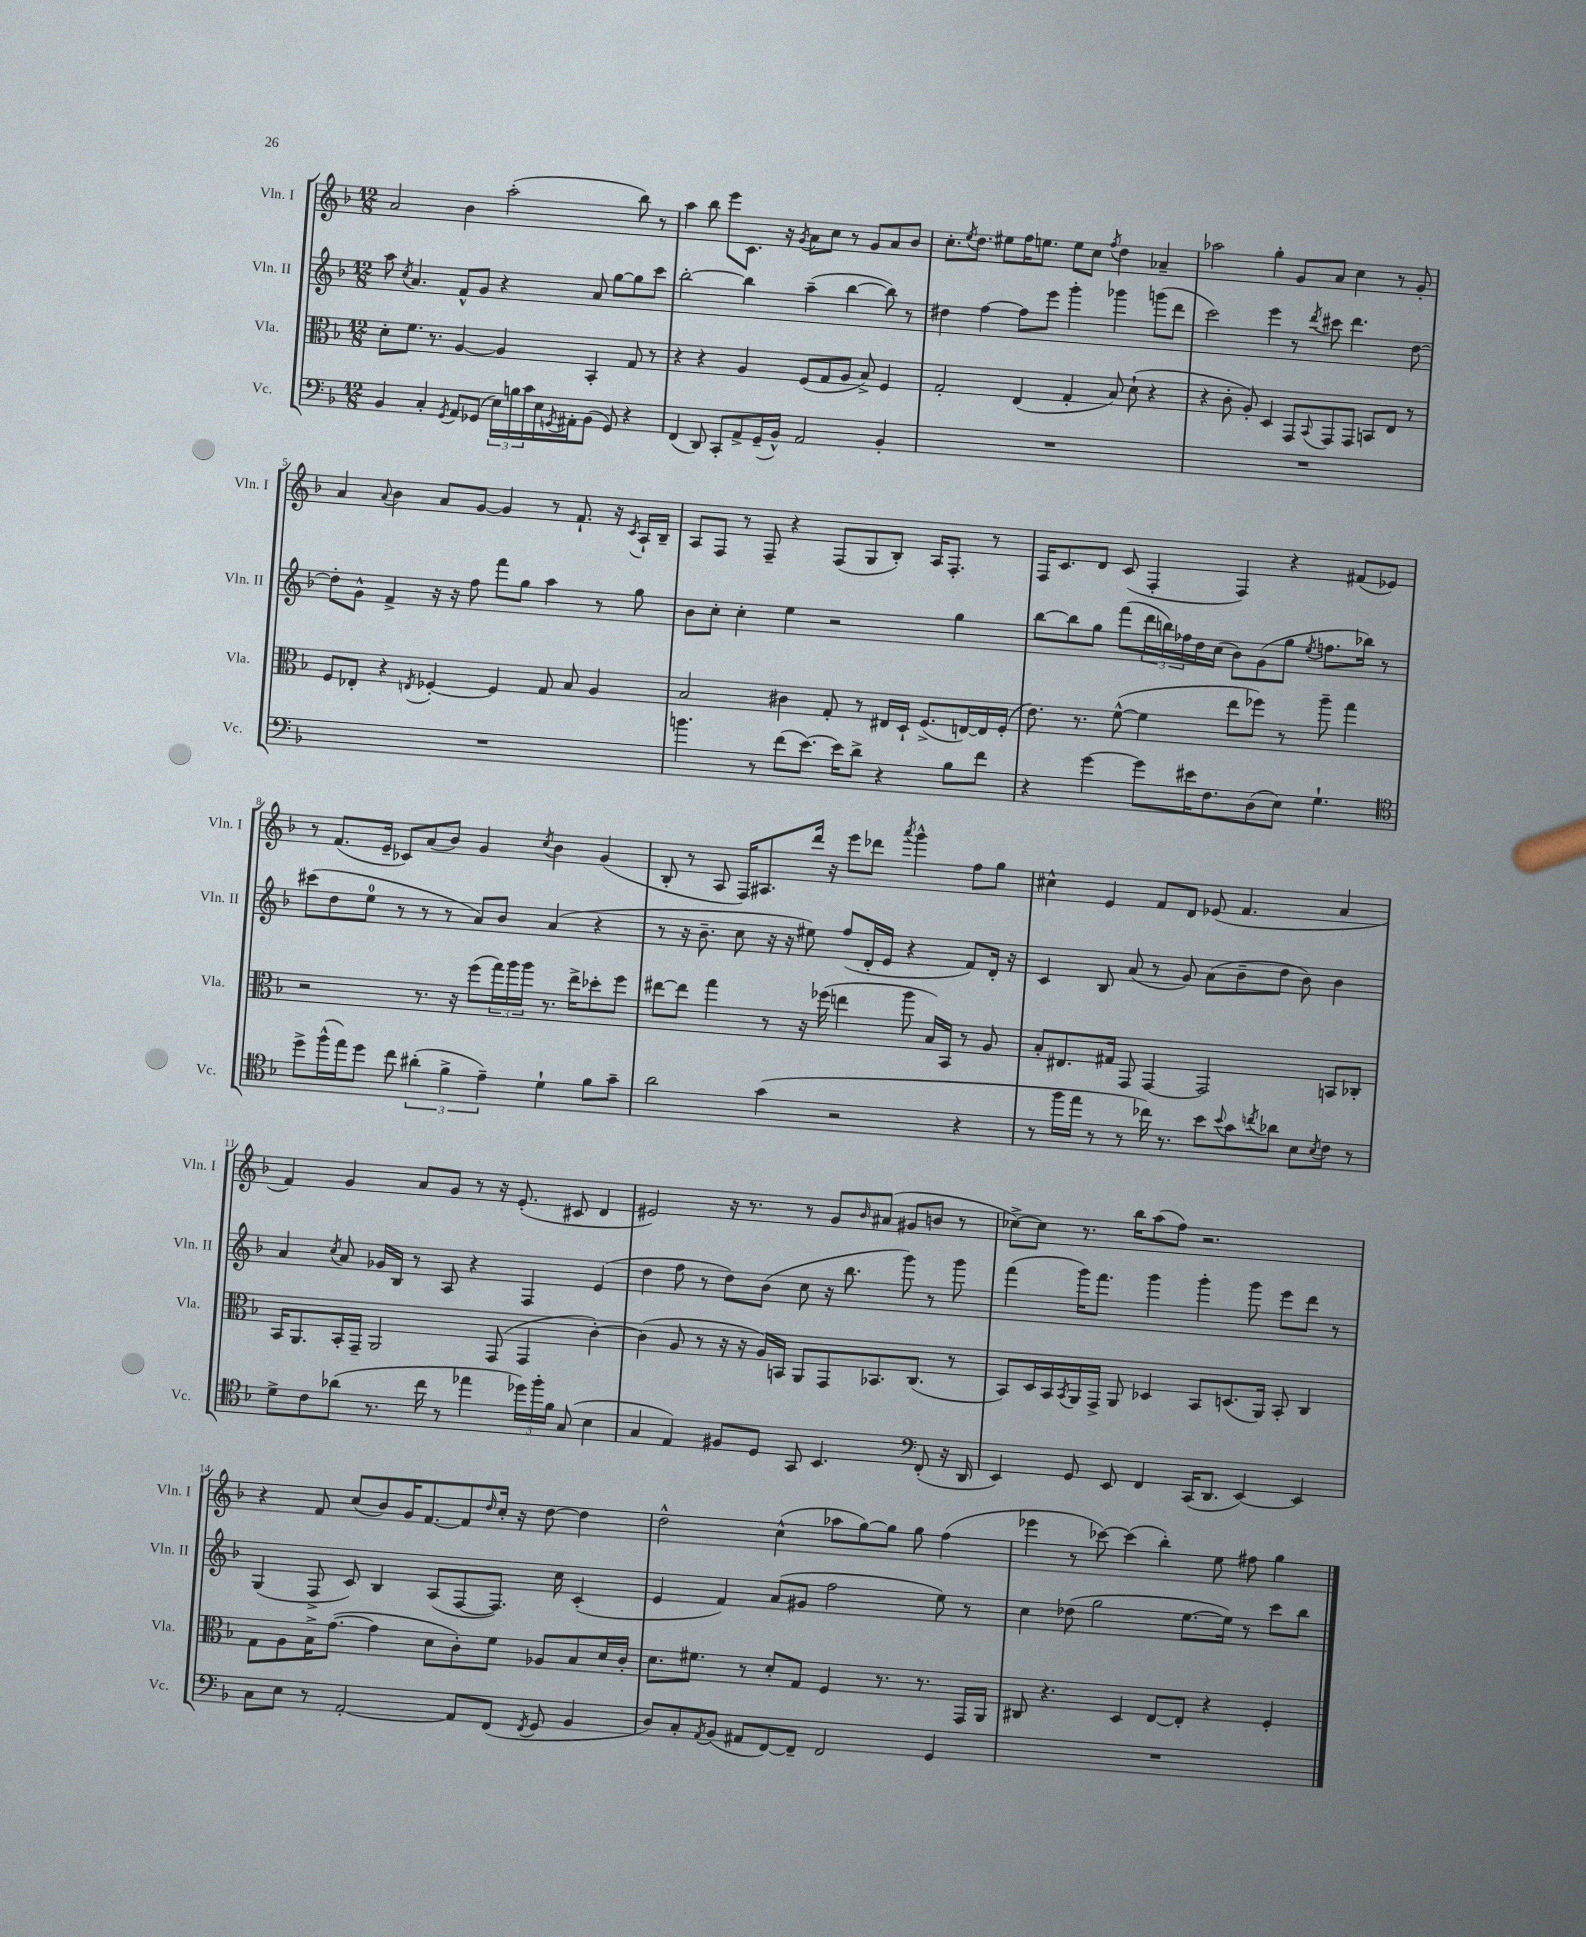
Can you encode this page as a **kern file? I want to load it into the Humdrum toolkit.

**kern	**kern	**kern	**kern
*staff4	*staff3	*staff2	*staff1
*clefF4	*clefC3	*clefG2	*clefG2
*k[b-]	*k[b-]	*k[b-]	*k[b-]
*M12/8	*M12/8	*M12/8	*M12/8
4BB-	8d'	8aa	2a
.	.	8qcc	.
.	8.f	4.a	.
4C'	.	.	.
.	8.r	.	.
8qGG	.	.	.
8AA	[4A	8f^^	4b-
(8GG-	.	8g	.
24E)	4A]	4r	(2aa'
24B	.	.	.
24c	.	.	.
16E	.	.	.
8qGG	.	.	.
16AA#'	.	.	.
(8BB-	4BB-'	8a	.
8GG)	.	[8gg	.
4r	8G	8gg]	8bb-)
.	8r	8ccc	8r
=	=	=	=
(4FF	4r	[2bb-'	4aa
8DD)	4r	.	8bb-
8CC'	.	.	8eee
8AA^	4A	4bb-]	8.c
(16GG~	.	.	.
16BB-^^)	.	.	16r
.	.	.	8qg
2AA	(8F	(4aa~	8a
.	8G	.	8cc
.	8A	[4bb-	8r
.	8B-^)	.	8g
4BB-'	4F	8bb-])	8a
.	.	8r	8b-
=	=	=	=
1.r	2G'	4dd#	8.cc'
.	.	.	8qee
.	.	.	8.dd
.	.	[4ff	.
.	.	.	8ee#
.	(4E	8ff]	16ff
.	.	.	8.ee
.	.	8eee	.
.	4G'	4ggg'	8ee
.	.	.	8cc
.	.	.	8qff
.	8B-)	4ggg-	4dd
.	(8d`	.	.
.	4r	(8ggg	4a-~
.	.	8ddd	.
=	=	=	=
1.r	4r	2ccc)	2aa-
.	8c'	.	.
.	8A')	.	.
.	4D	4eee	4gg'
.	8GG	8r	8g
.	8qqBB-	8qddd	.
.	8GG	8ccc#	8a
.	8GG	4.ddd	4cc
.	8BB	.	.
.	8E	.	8r
.	8r	[8dd	8g'
=	=	=	=
1.r	8F	8dd']	4a
.	8E-'	8g^^	.
.	.	.	8qqa
.	4r	4f^	4b-
.	8qE	.	.
.	[4F-'	16r	8a
.	.	16r	.
.	.	8ff	[8g
.	4F-]	8fff	4g]
.	.	8gg	.
.	8G	4aa	8r
.	8B-	.	8.f`
.	4A	8r	.
.	.	.	16r
.	.	.	8qc
.	.	8gg	16A`
.	.	.	16B-~
=	=	=	=
4.b	2B-	8b-	8A
.	.	8cc'	8F
.	.	4cc'	8r
8r	.	.	8F~
(8f	4c#	4ee	4r
[8.e)	.	.	.
.	8G'	2r	(8F
16e]	.	.	.
8d^	8r	.	8G
4r	16E#	.	8B-')
.	16D`	.	.
.	(8.F^	.	16A
.	.	.	8.F'
8B-	.	4gg	.
.	[16E)	.	.
8f	16E]	.	8r
.	(16F'	.	.
=	=	=	=
4r	8.e)	[8bb-	16F
.	.	.	8.c
.	.	8bb-]	.
.	8.r	.	.
[4g	.	8gg	8d
.	([8f^^	(8fff	(8c
8g]	4f]	24ddd	4F'
.	.	24bb)	.
.	.	24ff-	.
16e#	.	16dd	.
8.F	.	(16cc	.
.	8ee	8b-)	4F)
(8D	8ff-)	(8g	.
8E)	8r	8gg	4r
.	.	8qee	.
4.G`	8aa~	8.ff	.
.	4gg	.	(8f#
.	.	16bb-)	.
.	.	8r	8e-)
=	=	=	=
*clefC4	*	*	*
8dd^	2r	(8ccc#	8r
(16ff^^	.	8dd	(8.f
16ee)	.	.	.
8dd	.	8ee	.
.	.	.	16e~
8cc	.	8r	8c-)
(6a#'	8.r	8r	(8a
.	.	8r	8b-)
6f^	.	.	.
.	16r	.	.
.	(8ff	8a)	4g
6e~)	.	.	.
.	24gg)	8b-	.
.	24aa	.	.
.	24aa	.	.
.	.	.	8qcc
4d`	8.r	(4a	4b-
.	16ee^	.	.
8f	8dd-'	4r	(4g
8g~	8ff	.	.
=	=	=	=
2a	[8ee#	8r	8B-'
.	8ee#]	16r	8r
.	.	8.b-~	.
.	4gg	.	8A
.	.	8cc	16F)
.	.	.	8.A#
(4g	8r	16r	.
.	.	16r	.
.	16r	8ee#)	16ddd
.	(16ff-	.	16r
2r	4ee	(8ff	8eee
.	.	16d'	8ddd-
.	.	16e	.
.	.	.	8qaaa
.	8aa	4r	4ggg^^
.	16B-)	.	.
.	16BB-	.	.
4r	8r	8f)	8ff
.	8A	16d'	8gg
.	.	16r	.
=	=	=	=
8r	8B-'	4c	4cc#^^
16ff	8.E#	.	.
16ee	.	.	.
8r	.	8B-	4e
.	16G#	.	.
8r	8GG	(8a	.
16cc-)	[4GG	8r	8f
8.r	.	.	.
.	.	8g)	8d
8b-	2GG]	(8a	(8e-
8qqb-	.	.	.
8g	.	8b-~	4.f
8qcc	.	.	.
8a-	.	8dd	.
8B-	.	8b-)	.
8qB-	.	.	.
8c	8BB	4b-	4a
8r	8C-'	.	.
=	=	=	=
8d^	16BB-	4a	4f)
.	8.AA	.	.
8c	.	.	.
.	.	8qcc	.
(8a-	16BB-'	8a	4g
.	16GG~	.	.
8.r	2AA	16g-	.
.	.	16B-	.
.	.	8r	8a
16cc	.	.	.
8r	.	8A	8g
4ee-	.	4r	8r
.	(8GG	.	16r
.	.	.	(8.e'
24dd-)	4GG	4F	.
24ff'	.	.	.
24f	.	.	.
(8G	.	.	8c#
4B-	[4c')	(4e	4d
=	=	=	=
4G	(4c]	4dd	2e#)
4E)	8A	8ff	.
.	8r	8r	.
8F#	16r	8dd)	16r
.	16r	.	8.r
8D	16A)	(8b-	.
.	16BB	.	.
8GG	8AA	8cc	8r
4.BB-	8GG	16r	8g
.	.	8.bb-	.
.	.	.	16qqb-
.	8.BB-	.	(8a#
.	.	8ggg)	8g#
.	(8.C	.	.
*clefF4	*	*	*
(8FF'	.	8r	8b
16r	8r	8ggg	8r
16DD	.	.	.
=	=	=	=
4EE)	8BB-)	(4fff	[8cc-^)
.	16D	.	8cc-]
.	16BB-	.	.
.	8qBB-	.	.
8GG	16AA	16ggg)	8.r
.	16GG^	8.fff	.
8EE	8AA	.	.
.	.	.	16bb-
4FF	4D-	4ggg	(8aa
.	.	.	8ff)
(16CC	8BB-	4ggg'	2.r
8.DD	.	.	.
.	(8.D	.	.
[4EE)	.	8ggg	.
.	16AA)	.	.
.	8BB-'	8eee	.
4EE]	4C	8ddd	.
.	.	8r	.
=	=	=	=
8C	8G	(4G	4r
8E	8A	.	.
8r	16B-^	8F^	8f
.	([8.g	.	.
[2AA'	.	8c)	(8cc
.	4g]	4B-	8b-)
.	.	.	16g
.	.	.	[8.f
.	8d	(8A	.
8AA]	8c')	[8F	8f]
.	.	.	16qqdd
(8FF	8f	8.F])	16cc'
.	.	.	16r
8qFF	.	.	.
8GG	8A-	.	[8dd
.	.	16cc	.
4BB-	8B-	(4c'	4dd]
.	16d	.	.
.	16c'	.	.
=	=	=	=
8D)	8.d	4e	2dd^^
8C'	.	.	.
.	8.f#	.	.
8qAA	.	.	.
(8BB-	.	4f)	.
8AA#	8r	.	.
[8FF)	8d'	(8a	(4cc^^
8FF~]	8G	8g#	.
2FF	4F	2ff	8aa-
.	.	.	[8gg)
.	8.r	.	8gg]
.	.	.	8gg
.	8.r	.	.
4GG	.	8ee)	(4ff
.	16GG	8r	.
.	16AA	.	.
=	=	=	=
1.r	8C#	4cc	4eee-
.	4.r	.	.
.	.	(8dd-	8r
.	.	2gg	[8ccc-)
.	4D	.	(4ccc-]
.	[8E	.	4bb-')
.	8E']	[8.ee	.
.	4r	.	8ee
.	.	16ee])	.
.	.	8r	8ff#
.	4F'	8ccc	4gg
.	.	8bb-	.
==	==	==	==
*-	*-	*-	*-
